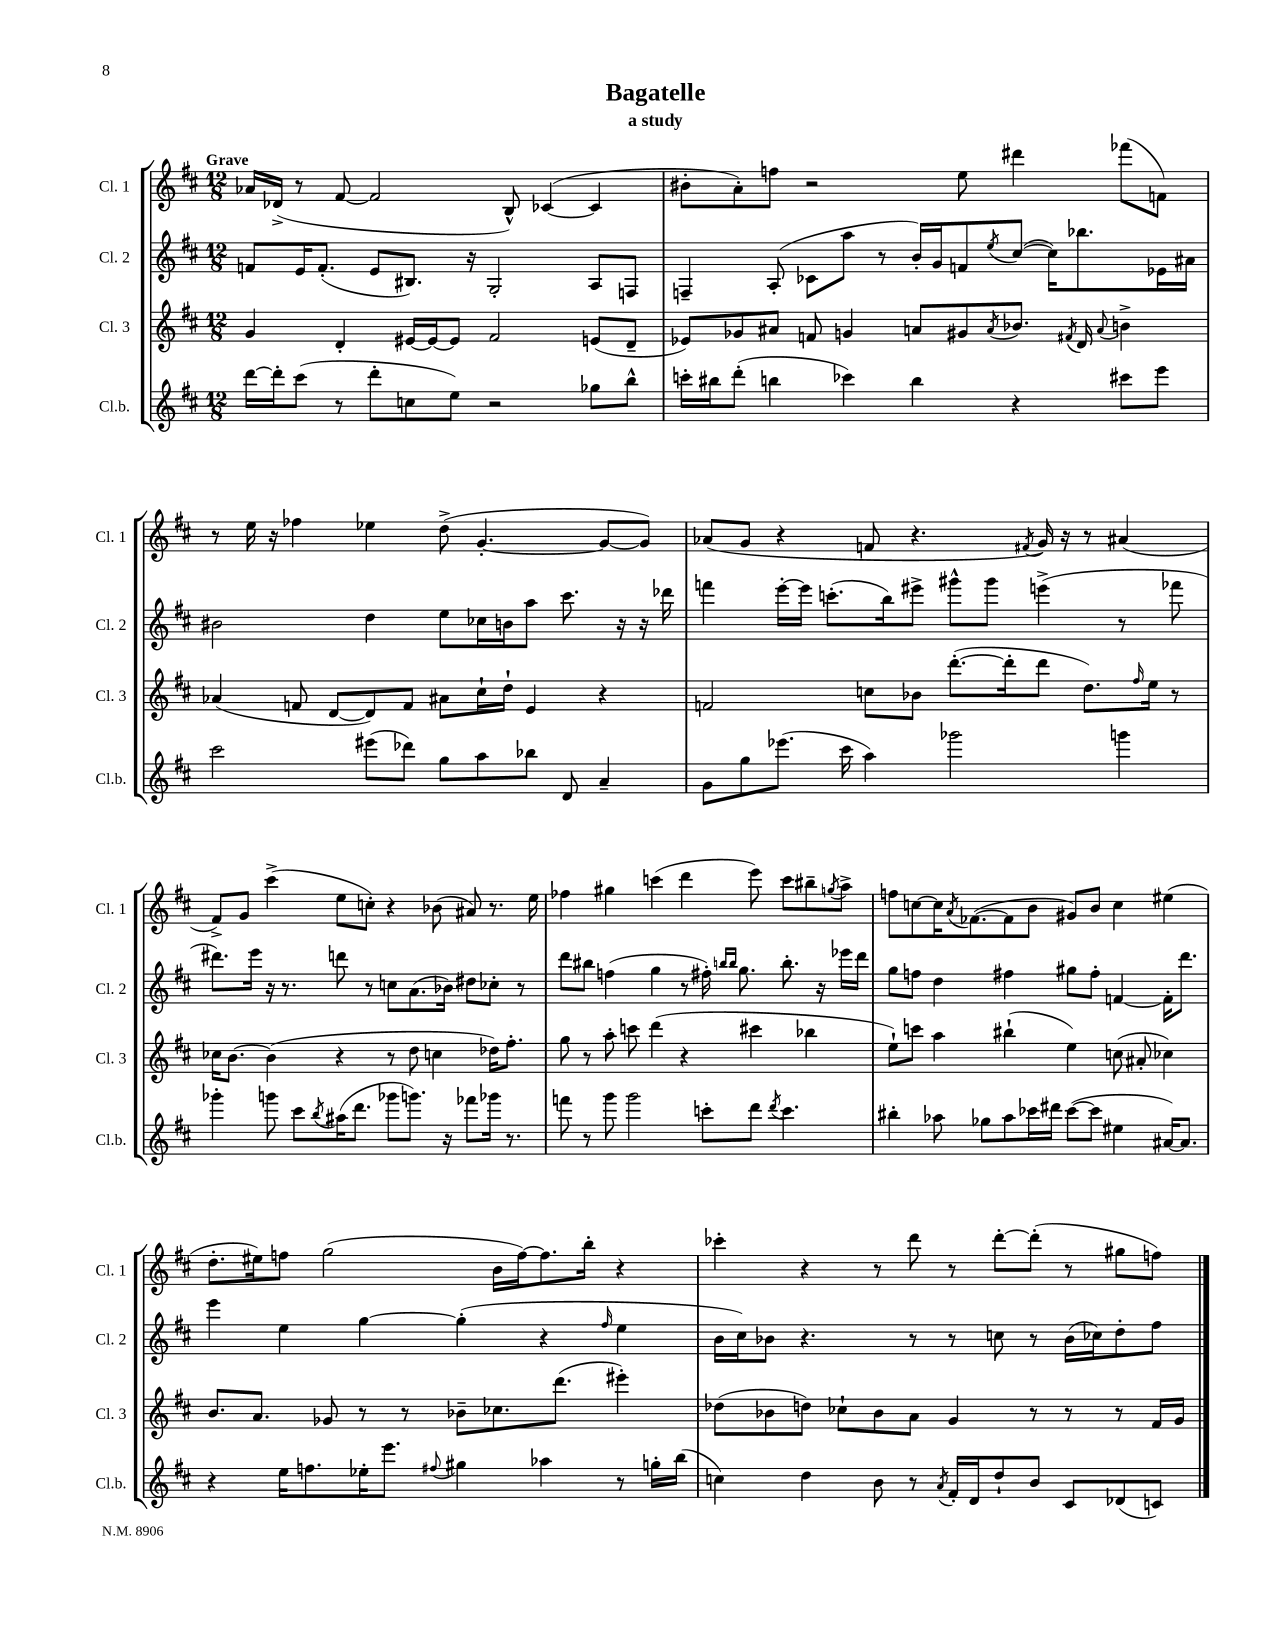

**kern	**kern	**kern	**kern
*staff4	*staff3	*staff2	*staff1
*clefG2	*clefG2	*clefG2	*clefG2
*k[f#c#]	*k[f#c#]	*k[f#c#]	*k[f#c#]
*M12/8	*M12/8	*M12/8	*M12/8
[16ddd	4g	8f	16a-
16ddd']	.	.	(16d-^
(8ccc#	.	16e	8r
.	.	(8.f'	.
8r	4d'	.	[8f#
8ddd'	.	8e	2f#]
8cc	[16e#	8.B#)	.
.	16e#_	.	.
8ee)	8e#]	.	.
.	.	16r	.
2r	2f#	2G'	.
.	.	.	8B^^)
.	.	.	([4c-
8gg-	(8e	8A	4c-]
8bb^^	8d~	8F	.
=	=	=	=
16ccc'	8e-)	4F~	8b#'
16bb#	.	.	.
(8ddd'	8g-	.	8a')
4bb	8a#	(8A'	8ff
.	8f	8c-	2r
4ccc-)	4g	8aa	.
.	.	8r	.
4bb	8a	16b')	.
.	.	16g	.
.	8g#	8f	8ee
.	8qa	8qee	.
4r	8.b-	([8cc#	4ddd#
.	.	16cc#])	.
.	8qf#	.	.
.	16d	8.bb-	.
.	8qqa	.	.
8ccc#	4b^	.	(8fff-
8eee	.	16e-	8f)
.	.	16a#	.
=	=	=	=
2ccc#	(4a-	2b#	8r
.	.	.	16ee
.	.	.	16r
.	8f	.	4ff-
.	[8d	.	.
(8eee#	8d])	4dd	4ee-
8ddd-)	8f	.	.
8gg	8a#	8ee	(8dd^
8aa	16cc#`	16cc-	[4.g'
.	16dd`	16b	.
8bb-	4e	8aa	.
8d	.	8.ccc#	.
4a~	4r	.	8g_
.	.	16r	.
.	.	16r	8g])
.	.	16ddd-	.
=	=	=	=
8g	2f	4fff	(8a-
8gg	.	.	8g
(8.eee-	.	[16eee'	4r
.	.	16eee]	.
.	.	(8.ccc'	.
16ccc#	.	.	.
4aa)	8cc	.	8f
.	.	16bb)	.
.	8b-	8eee#^	4.r
2ggg-	([8.ddd'	8ggg#^^	.
.	.	8ggg#	.
.	16ddd']	.	.
.	.	.	8qf#
.	8ddd	(4eee^	16g)
.	.	.	16r
.	8.dd)	.	8r
4ggg	.	8r	(4a#
.	16qqff#	.	.
.	16ee	.	.
.	8r	8fff-	.
=	=	=	=
4ggg-'	16cc-	8.ddd#)	8f#^)
.	[8.b	.	.
.	.	.	8g
.	.	16eee	.
8ggg	(4b]	16r	(4ccc#^
.	.	8.r	.
8ccc#	.	.	.
8qbb	.	.	.
(16aa#	4r	8ddd	8ee
8.ddd	.	.	.
.	.	8r	8cc')
8ggg-	8r	8cc	4r
8.ggg)	8dd	(8.a	.
.	4cc	.	(8b-
16r	.	16b-)	.
8fff-	.	8dd#	8a#)
16ggg-	16dd-)	8cc-'	8.r
8.r	8.ff#'	.	.
.	.	8r	.
.	.	.	16ee
=	=	=	=
8fff	8gg	8ddd	4ff-
8r	8r	8bb#	.
8ggg	8aa'	(4ff	4gg#
2ggg	8ccc	.	.
.	(4ddd	4gg	(4ccc
.	4r	8r	4ddd
8ccc'	.	16ff#')	.
.	.	16qqbb	.
.	.	16qqbb	.
.	.	8.gg	.
8ddd	4ccc#	.	8eee)
8qddd	.	.	.
4.ccc	.	8.bb'	8ccc
.	4bb-	.	8bb#~
.	.	16r	.
.	.	.	8qgg
.	.	16eee-	8aa^
.	.	16ddd	.
=	=	=	=
4bb#'	8ee`)	8gg	8ff
.	8ccc	8ff	[8cc
8aa-	4aa	4dd	16cc]
.	.	.	8qa
.	.	.	([8.f-
8gg-	.	.	.
8aa-	(4bb#`	4ff#	8f-]
16ccc-	.	.	8b
16ddd#	.	.	.
([8ccc-	4ee)	8gg#	8g#)
8ccc-]	.	8ff#'	8b
4ee#	(8cc	[4f	4cc
.	8a#'	.	.
[16a#)	4cc-)	16f']	(4ee#
8.a#]	.	8.ddd	.
=	=	=	=
4r	8.b	4eee	8.dd'
.	8.a	.	16ee#)
16ee	.	4ee	8ff
8.ff	.	.	.
.	8g-	.	(2gg
16ee-'	8r	[4gg	.
8.eee	.	.	.
.	8r	.	.
8qqff#	.	.	.
4gg#	8b-~	(4gg']	.
.	8.cc-	.	16b
.	.	.	[16ff)
4aa-	.	4r	8.ff]
.	(8.ddd	.	.
.	.	.	16bb'
.	.	16qqff#	.
8r	4eee#')	4ee	4r
16gg'	.	.	.
(16bb	.	.	.
=	=	=	=
4cc)	(8dd-	16b	4ccc-'
.	.	16cc#)	.
.	8b-	8b-	.
4dd	8dd)	4.r	4r
.	8cc-`	.	.
8b	8b-	.	8r
8r	8a	8r	8ddd
8qa	.	.	.
16f#'	4g	8r	8r
16d	.	.	.
8dd`	.	8cc	[8ddd'
8b	8r	8r	(8ddd']
8c#	8r	(16b-	8r
.	.	16cc-)	.
(8d-	8r	8dd'	8gg#
8c)	16f#	8ff#	8ff)
.	16g	.	.
==	==	==	==
*-	*-	*-	*-
